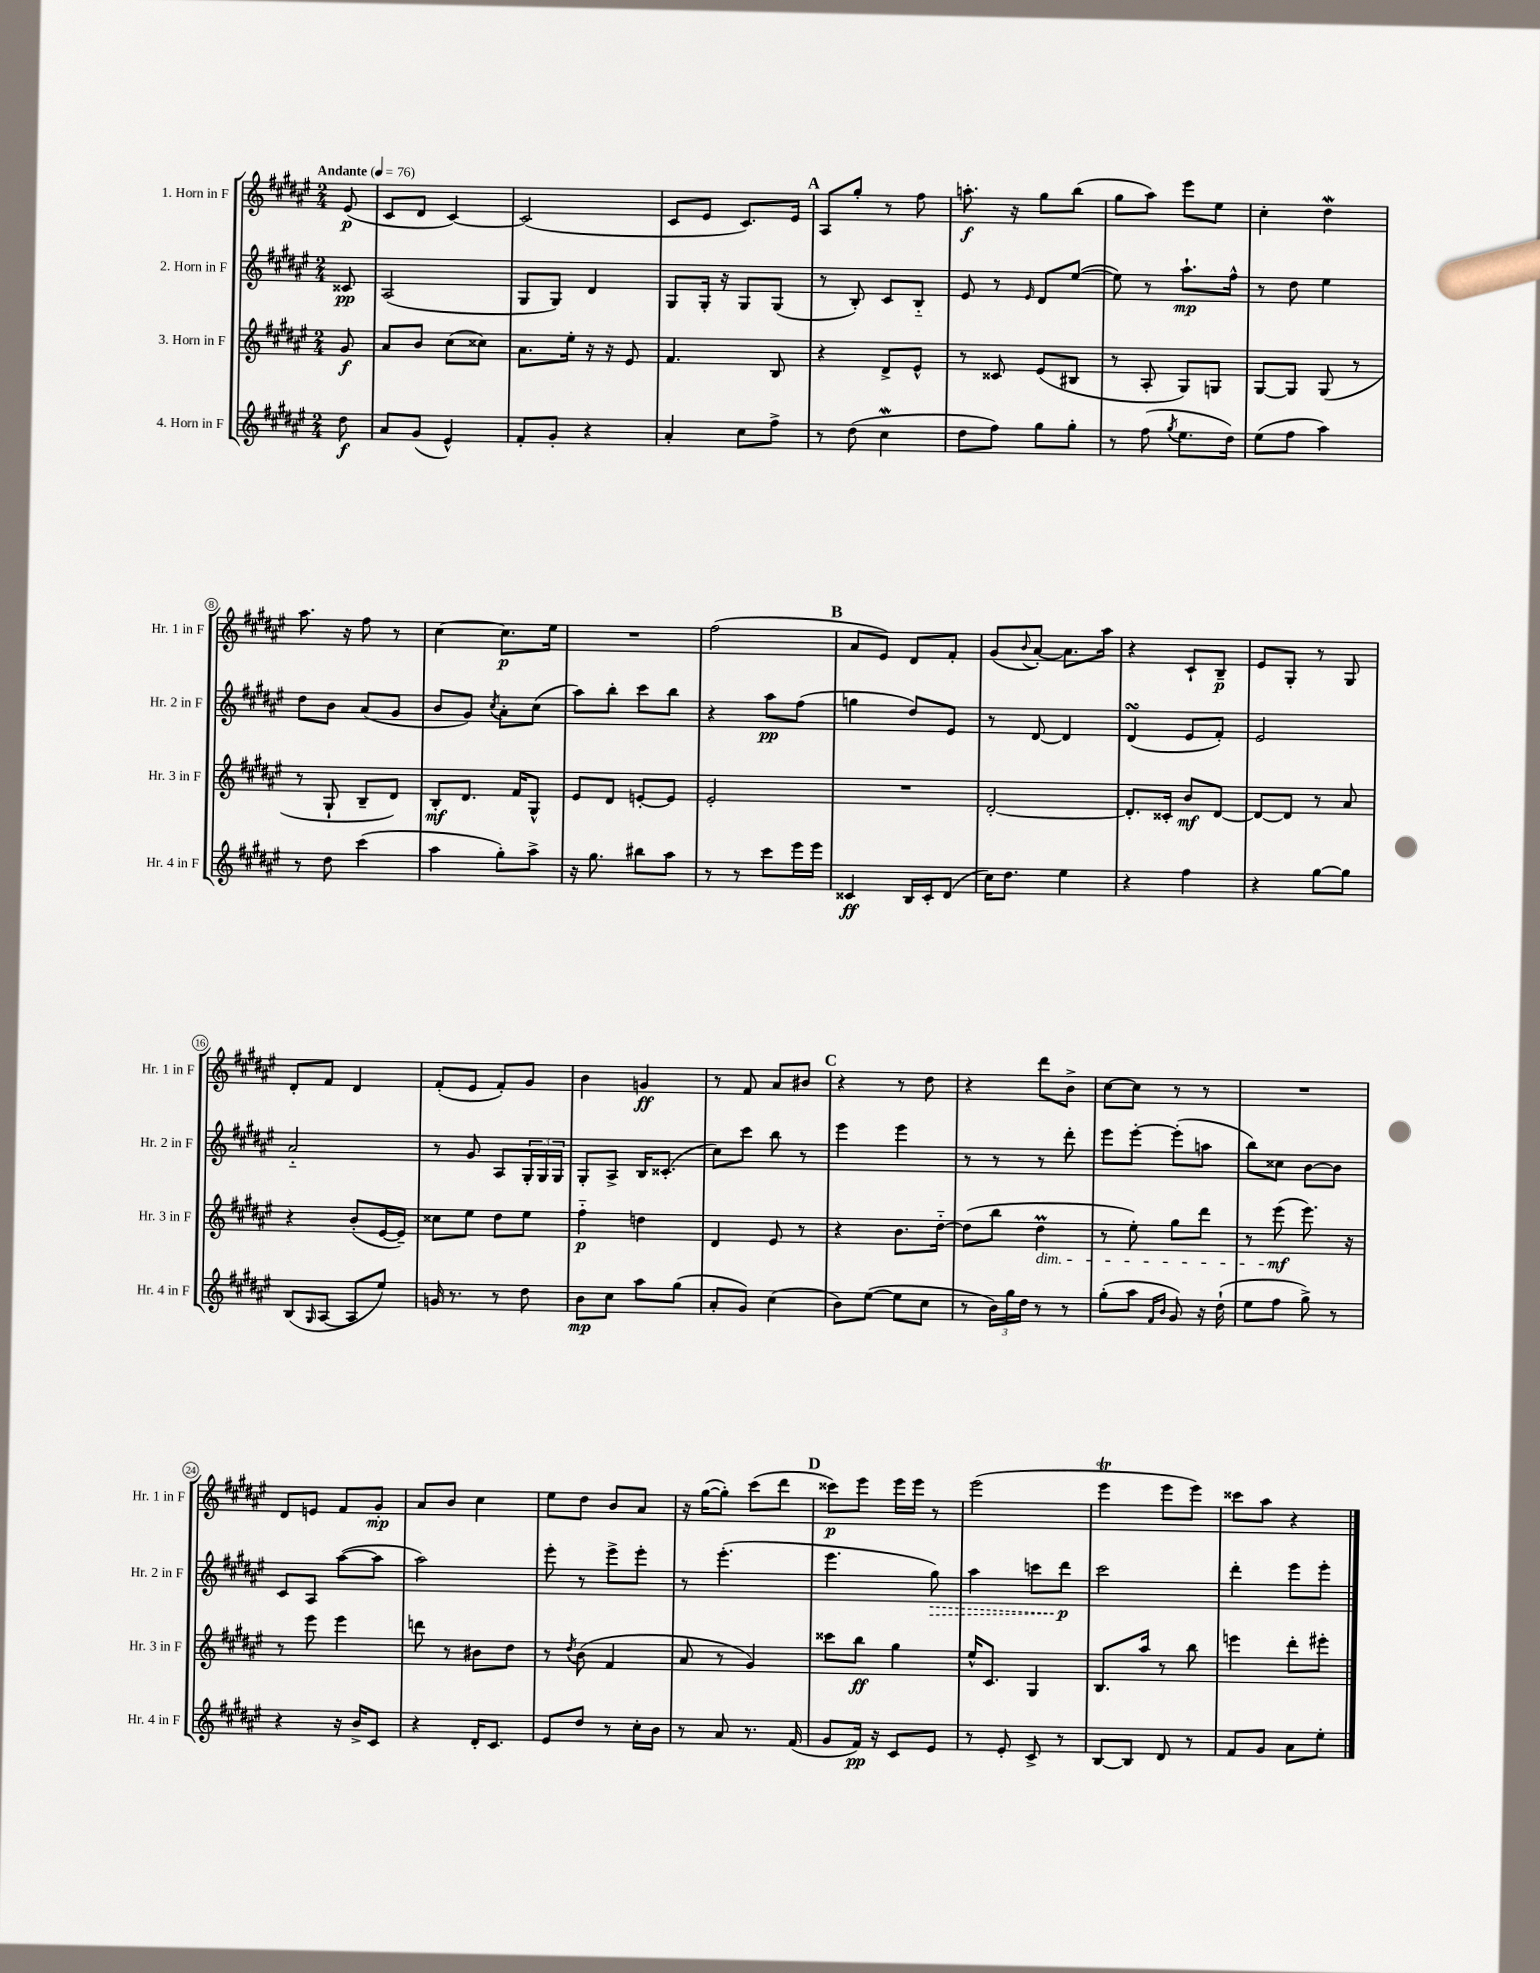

**kern	**kern	**kern	**kern
*staff4	*staff3	*staff2	*staff1
*clefG2	*clefG2	*clefG2	*clefG2
*k[f#c#g#d#a#e#]	*k[f#c#g#d#a#e#]	*k[f#c#g#d#a#e#]	*k[f#c#g#d#a#e#]
*M2/4	*M2/4	*M2/4	*M2/4
*MM76	*MM76	*MM76	*MM76
8dd#\	8g#/	8c##/	(8e#/
=	=	=	=
8a#/L	8a#/L	(2A#/	8c#/L
(8g#/J	8b/J	.	8d#/J
4e#^^/)	(8cc#\L	.	[4c#/)
.	8cc##\J)	.	.
=	=	=	=
8f#'/L	8.a#\L	8G#/L	(2c#/]
8g#'/J	.	8G#/J)	.
.	16ee#'\Jk	.	.
4r	16r	4d#/	.
.	16r	.	.
.	8e#/	.	.
=	=	=	=
4a#'/	4.f#/	8G#/L	8c#/L
.	.	16G#'/Jk	8e#/J
.	.	16r	.
8cc#\L	.	8G#/L	8.c#/L)
8ff#^\J	8B/	(8G#/J	.
.	.	.	16e#/Jk
=	=	=	=
8r	4r	8r	8A#/L
(8dd#\	.	8B'/)	8gg#'/J
4cc#\	8d#^/L	8c#/L	8r
.	8e#^^/J	8B'~/J	8ff#\
=	=	=	=
8dd#\L	8r	8e#/	8.aa'\
8ff#\J)	8c##/	8r	.
.	.	.	16r
.	.	16qqe#/	.
8gg#\L	(8e#/L	8d#/L	8gg#\L
8gg#'\J	8B#/J	([8ee#/J	(8bb\J
=	=	=	=
8r	8r	8ee#\])	8gg#\L
(8ff#\	8A#'/	8r	8aa#\J)
8qgg#/	.	.	.
8.ee#\L	8G#/L)	8.aa#`\L	8eee#\L
.	8G/J	.	8ee#\J
16dd#\Jk)	.	16ff#^^\Jk	.
=	=	=	=
(8ee#\L	[8G#/L	8r	4cc#'\
8ff#\J	8G#/]J	8dd#\	.
4aa#\)	(8G#/	4ee#\	4dd#\
.	8r	.	.
=	=	=	=
8r	8r	8dd#\L	8.aa#\
8dd#\	8G#`/	8b\J	.
.	.	.	16r
(4ccc#\	8B~/L	(8a#/L	8ff#\
.	8d#/J)	8g#/J	8r
=	=	=	=
4aa#\	8B'/L	8b/L	[4cc#\
.	8.d#/J	8g#/J)	.
.	.	8qcc#/	.
8gg#'\L)	.	8a#'\L	8.cc#\]L
.	16f#/LK	.	.
8aa#^\J	8G#^^/J	(8cc#\J	.
.	.	.	16ee#\Jk
=	=	=	=
16r	8e#/L	8aa#\L)	2r
8.gg#\	.	.	.
.	8d#/J	8bb'\J	.
8bb#\L	[8e'/L	8ccc#\L	.
8aa#\J	8e/]J	8bb\J	.
=	=	=	=
8r	2e#'/	4r	(2ff#\
8r	.	.	.
8ccc#\L	.	8aa#\L	.
16eee#\L	.	(8ff#\J	.
16eee#\JJ	.	.	.
=	=	=	=
4c##/	2r	4gg\	8a#/L
.	.	.	8e#/J)
16B/LL	.	8dd#/L)	8d#/L
16c##'/J	.	.	.
(8d#/J	.	8e#/J	8f#'/J
=	=	=	=
16cc#\LK)	[2d#'/	8r	(8g#/L
8.dd#\J	.	.	.
.	.	.	8qqb/
.	.	[8d#/	[8a#'/J)
4ee#\	.	4d#/]	8.a#\]L
.	.	.	16aa#\Jk
=	=	=	=
4r	8.d#'/]L	(4d#/	4r
.	16c##'/Jk	.	.
4ff#\	8b/L	8e#/L	8c#`/L
.	[8d#/J	8f#'/J)	8B~/J
=	=	=	=
4r	8d#/_L	2e#/	8e#/L
.	8d#/]J	.	8G#'/J
[8gg#\L	8r	.	8r
8gg#\]J	8a#/	.	8G#/
=	=	=	=
(8B/L	4r	2a#'~/	8d#'/L
16qqG#/	.	.	.
[8A#/J	.	.	8f#/J
8A#/]L	(8b'/L	.	4d#/
8ee#/J)	[16e#/L	.	.
.	16e#~/]JJ)	.	.
=	=	=	=
16g/	8cc##\L	8r	(8f#'/L
8.r	.	.	.
.	8ee#\J	8g#/	8e#/J
8r	8dd#\L	8A#/L	8f#'/L)
8dd#\	8ee#\J	24G#'/L	8g#/J
.	.	24G#/	.
.	.	24G#/JJ	.
=	=	=	=
8b\L	4ff#'~\	8G#'/L	4b\
8cc#\J	.	8A#^/J	.
8aa#\L	4dd\	16B/LK	4g/
.	.	(8.c##'/J	.
(8gg#\J	.	.	.
=	=	=	=
8a#'/L	4d#/	8cc#\L)	8r
8g#/J)	.	8ccc#\J	8f#/
(4cc#\	8e#/	8bb\	8a#/L
.	8r	8r	8b#/J
=	=	=	=
8b\L)	4r	4eee#\	4r
([8ee#\J	.	.	.
8ee#\]L	8.b\L	4eee#\	8r
8cc#\J	.	.	8dd#\
.	[16dd#'~\Jk	.	.
=	=	=	=
8r	(8dd#\]L	8r	4r
24b\LL)	8bb\J	8r	.
24gg#\	.	.	.
24dd#\JJ	.	.	.
8r	4dd#\	8r	8ddd#\L
8r	.	8ddd#'\	8b^\J
=	=	=	=
(8gg#'\L	8r	8eee#\L	[8cc#\L
8aa#\J	8ee#'\)	[8eee#'\J	8cc#\]J
16qqf#/LL	.	.	.
16qqb/JJ	.	.	.
8g#/)	8gg#\L	(8eee#'\]L	8r
16r	8ddd#\J	8aa\J	8r
(16dd#`\	.	.	.
=	=	=	=
8ee#\L	8r	8bb\L)	2r
8ff#\J	(8eee#\	8cc##\J	.
8gg#^\)	8.eee#\)	[8b\L	.
8r	.	8b\]J	.
.	16r	.	.
=	=	=	=
4r	8r	8c#/L	8d#/L
.	8eee#\	8A#/J	8e/J
16r	4eee#\	([8aa#\L	8f#/L
16b^/LK	.	.	.
8c#/J	.	8aa#\]J	8g#'/J
=	=	=	=
4r	8ddd\	2aa#\)	8a#/L
.	8r	.	8b/J
16d#'/LK	8b#\L	.	4cc#\
8.c#/J	.	.	.
.	8dd#\J	.	.
=	=	=	=
8e#/L	8r	8eee#'\	8ee#\L
.	8qdd#/	.	.
8dd#/J	(8b\	8r	8dd#\J
8r	4f#/	8eee#^\L	8b/L
16cc#'\LL	.	8eee#'\J	8a#/J
16b\JJ	.	.	.
=	=	=	=
8r	8a#/	8r	16r
.	.	.	([16gg#\LK
8a#/	8r	(4.eee#'\	8gg#'\]J)
8.r	4g#/)	.	(8ccc#\L
.	.	.	8ddd#\J
(16f#/	.	.	.
=	=	=	=
8g#/L	8ccc##\L	4.eee#\	8ccc##\L)
16f#/Jk)	8bb\J	.	8eee#\J
16r	.	.	.
8c#/L	4gg#\	.	16eee#\LL
.	.	.	16eee#\JJ
8e#/J	.	8gg#\)	8r
=	=	=	=
8r	16ee#^^/LK	4aa#\	(2eee#\
.	8.c#/J	.	.
8e#'/	.	.	.
8c#^/	4G#/	8ccc\L	.
8r	.	8ddd#\J	.
=	=	=	=
[8B/L	8.B/L	2ccc#\	4eee#\
8B/]J	.	.	.
.	16aa#/Jk	.	.
8d#/	8r	.	8eee#\L
8r	8bb\	.	8eee#\J)
=	=	=	=
8f#/L	4eee\	4ddd#'\	8ccc##\L
8g#/J	.	.	8aa#\J
8a#\L	8ddd#'\L	8eee#\L	4r
8ee#'\J	8eee#'\J	8eee#'\J	.
==	==	==	==
*-	*-	*-	*-
